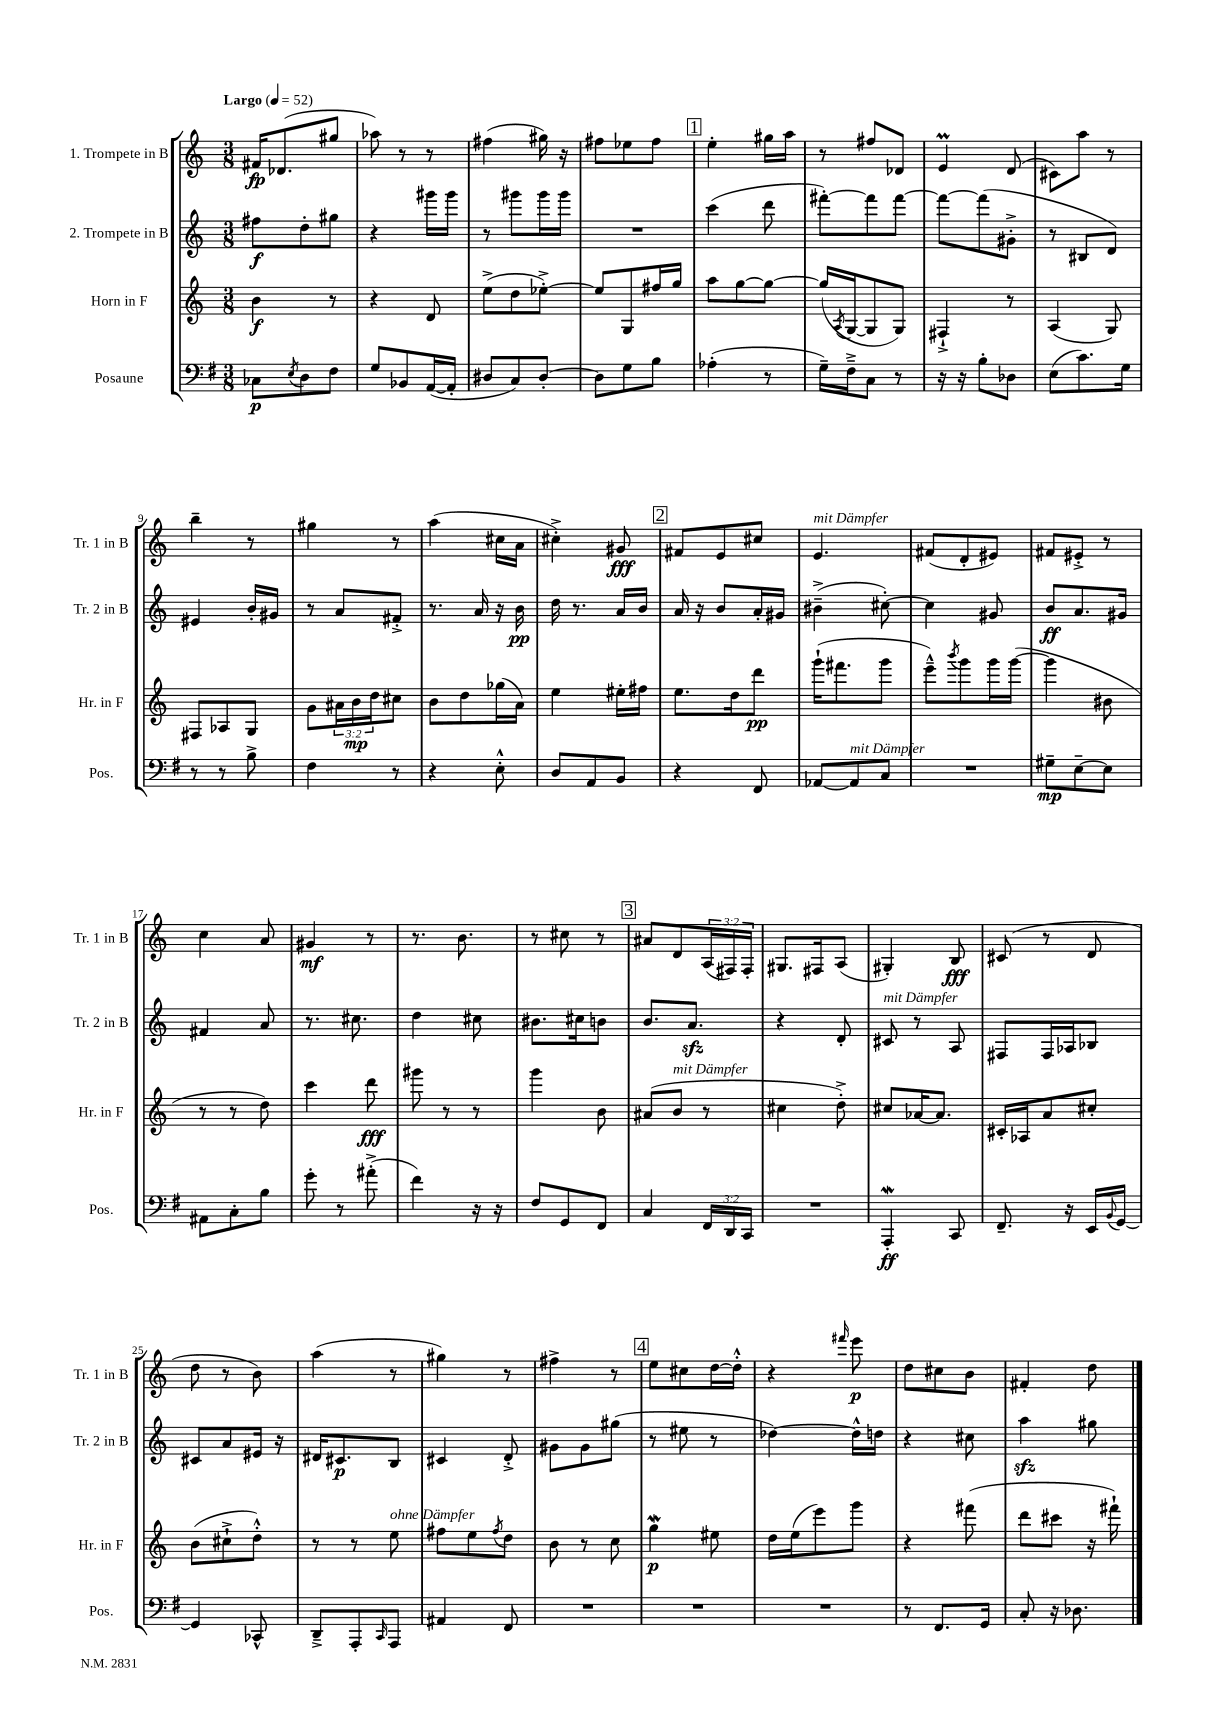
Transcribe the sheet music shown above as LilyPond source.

<<
\new StaffGroup <<
\new Staff = "s0" \with { instrumentName = "1. Trompete in B" shortInstrumentName = "Tr. 1 in B" } {
    \clef treble \key c \major \numericTimeSignature \time 3/8 \override Staff.TupletNumber.text = #tuplet-number::calc-fraction-text \tempo "Largo" 4 = 52
    fis'16\fp des'8.( gis''8 |
    aes''8) r8 r8 |
    fis''4( gis''16) r16 |
    fis''8 ees''8 fis''8 |
    \mark \markup { \box "1" } e''4-. gis''16 a''16 |
    r8 fis''8 des'8 |
    e'4\prall d'8( |
    cis'8) a''8 r8 |
    b''4-- r8 |
    gis''4 r8 |
    a''4( cis''16 a'16 |
    cis''4-.->) gis'8\fff |
    \mark \markup { \box "2" } fis'8 e'8 cis''8 |
    e'4.^\markup { \italic "mit Dämpfer" } |
    fis'8( d'8-. eis'8) |
    fis'8 eis'8-.-> r8 |
    c''4 a'8 |
    gis'4\mf r8 |
    r8. b'8. |
    r8 cis''8 r8 |
    \mark \markup { \box "3" } ais'8 d'8 \tuplet 3/2 { a16( fis16) fis16-. } |
    gis8. fis16 a8( |
    gis4-.) b8\fff |
    cis'8( r8 d'8 |
    d''8 r8 b'8) |
    a''4( r8 |
    gis''4) r8 |
    fis''4-> r8 |
    \mark \markup { \box "4" } e''8 cis''8 d''16~ d''16-.-^ |
    r4 \grace { fis'''16 } e'''8\p |
    d''8 cis''8 b'8 |
    fis'4-. d''8 \bar "|." |
}
\new Staff = "s1" \with { instrumentName = "2. Trompete in B" shortInstrumentName = "Tr. 2 in B" } {
    \clef treble \key c \major \numericTimeSignature \time 3/8
    fis''8\f d''8-. gis''8 |
    r4 gis'''16 gis'''16 |
    r8 gis'''8 gis'''16 gis'''16 |
    R4. |
    \mark \markup { \box "1" } c'''4( d'''8 |
    fis'''8~-.) fis'''8 fis'''8~ |
    fis'''8~ fis'''8( gis'8-.-> |
    r8 bis8 d'8) |
    eis'4 b'16-. gis'16 |
    r8 a'8 fis'8-.-> |
    r8. a'16 r16 b'16\pp |
    d''16 r8. a'16 b'16 |
    \mark \markup { \box "2" } a'16 r16 b'8 a'16-. gis'16 |
    bis'4--->( cis''8~-.) |
    cis''4 gis'8 |
    b'8\ff a'8. gis'16 |
    fis'4 a'8 |
    r8. cis''8. |
    d''4 cis''8 |
    bis'8. cis''16 b'8 |
    \mark \markup { \box "3" } b'8. a'8.\sfz |
    r4 d'8-. |
    cis'8^\markup { \italic "mit Dämpfer" } r8 a8 |
    fis8 fis16 aes16 bes8 |
    cis'8 a'8 eis'16 r16 |
    dis'16 cis'8.\p b8 |
    cis'4 d'8-.-> |
    gis'8 gis'8 gis''8( |
    \mark \markup { \box "4" } r8 eis''8 r8 |
    des''4~) des''16-^ d''16 |
    r4 cis''8 |
    a''4\sfz gis''8 \bar "|." |
}
\new Staff = "s2" \with { instrumentName = "Horn in F" shortInstrumentName = "Hr. in F" } {
    \clef treble \key c \major \numericTimeSignature \time 3/8 \override Staff.TupletNumber.text = #tuplet-number::calc-fraction-text
    b'4\f r8 |
    r4 d'8 |
    e''8->( d''8 ees''8~-.->) |
    ees''8 g8 fis''16 g''16 |
    \mark \markup { \box "1" } a''8 g''8~ g''8~ |
    g''16( \acciaccatura { a8 } g16~ g8 g8) |
    fis4-!-> r8 |
    a4( g8) |
    fis8 aes8 g8 |
    g'8 \tuplet 3/2 { ais'16 b'16\mp d''16 } cis''8 |
    b'8 d''8 ges''16( a'16) |
    e''4 eis''16-. fis''16 |
    \mark \markup { \box "2" } e''8. d''16 d'''8\pp |
    g'''16-!( fis'''8. g'''8 |
    e'''8---^) \acciaccatura { b'''8 } g'''8 g'''16 g'''16~( |
    g'''4 bis'8 |
    r8 r8 d''8) |
    c'''4 d'''8\fff |
    gis'''8 r8 r8 |
    g'''4 b'8 |
    \mark \markup { \box "3" } ais'8( b'8^\markup { \italic "mit Dämpfer" } r8 |
    cis''4 d''8-.->) |
    cis''8 aes'16~ aes'8. |
    cis'16-. aes16 a'8 cis''8-. |
    b'8( cis''8-!-> d''8-.-^) |
    r8 r8 e''8^\markup { \italic "ohne Dämpfer" } |
    fis''8 e''8 \acciaccatura { fis''8 } d''8 |
    b'8 r8 c''8 |
    \mark \markup { \box "4" } g''4\mordent\p eis''8 |
    d''16 e''16( e'''8) g'''8 |
    r4 fis'''8( |
    d'''8 cis'''8 r16 fis'''16-!) \bar "|." |
}
\new Staff = "s3" \with { instrumentName = "Posaune" shortInstrumentName = "Pos." } {
    \clef bass \key g \major \numericTimeSignature \time 3/8 \override Staff.TupletNumber.text = #tuplet-number::calc-fraction-text
    ces8\p \acciaccatura { e8 } d8 fis8 |
    g8 bes,8 a,16~( a,16-. |
    dis8 c8) dis8~-. |
    dis8 g8 b8 |
    \mark \markup { \box "1" } aes4-.( r8 |
    g16--) fis16---> c8 r8 |
    r16 r16 b8-. des8 |
    e8( c'8.) g16 |
    r8 r8 b8-> |
    fis4 r8 |
    r4 e8-.-^ |
    d8 a,8 b,8 |
    \mark \markup { \box "2" } r4 fis,8 |
    aes,8~ aes,8^\markup { \italic "mit Dämpfer" } c8 |
    R4. |
    gis8--\mp e8~-- e8 |
    ais,8 c8-. b8 |
    g'8-. r8 ais'8-.->( |
    fis'4) r16 r16 |
    fis8 g,8 fis,8 |
    \mark \markup { \box "3" } c4 \tuplet 3/2 { fis,16 d,16 c,16 } |
    R4. |
    a,,4-.\mordent\ff c,8 |
    fis,8.-- r16 e,16 \appoggiatura { b,8 } g,16~ |
    g,4 ces,8-^ |
    d,8---> a,,8-. \grace { c,16 } a,,8 |
    ais,4 fis,8 |
    R4. |
    \mark \markup { \box "4" } R4. |
    R4. |
    r8 fis,8. g,16 |
    c8-. r16 des8. \bar "|." |
}
>>
>>
